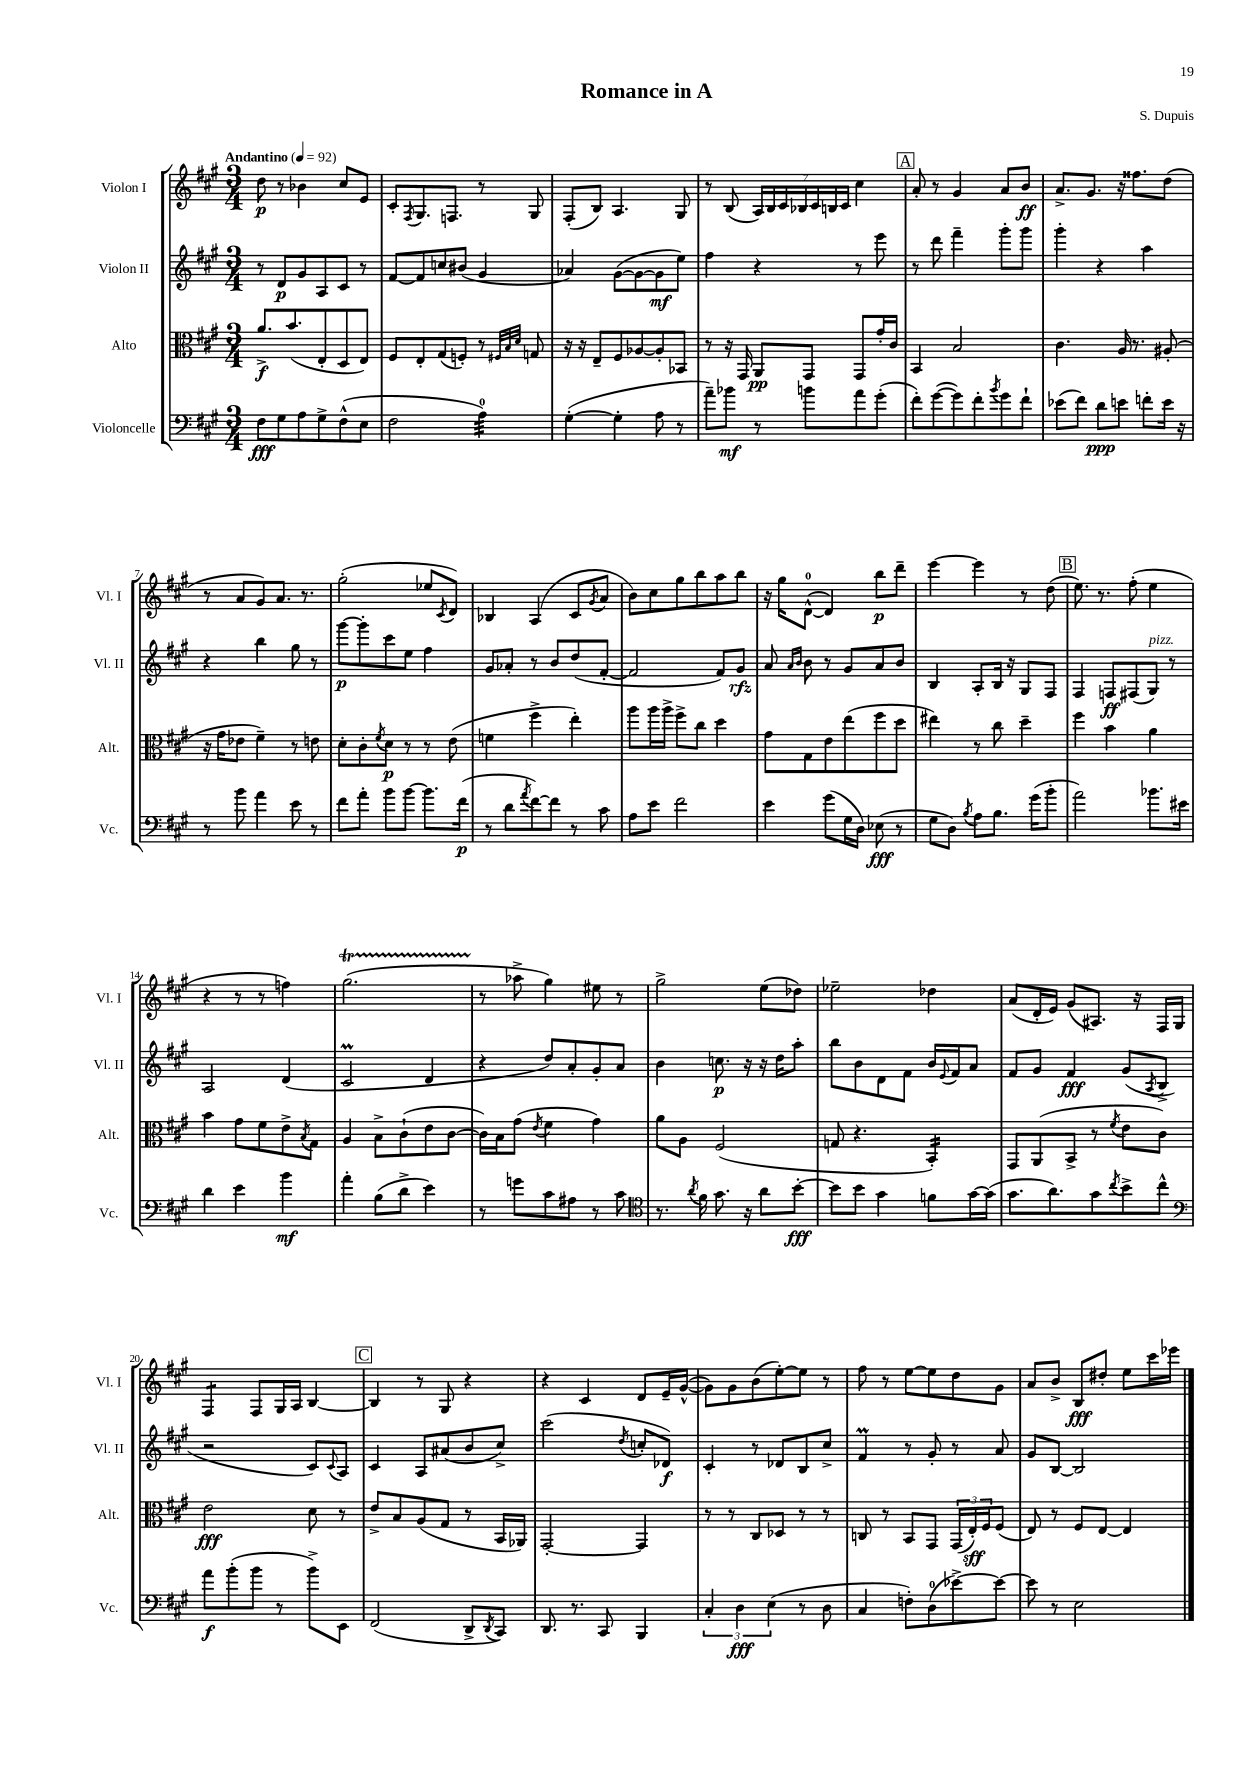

**kern	**kern	**kern	**kern
*staff4	*staff3	*staff2	*staff1
*clefF4	*clefC3	*clefG2	*clefG2
*k[f#c#g#]	*k[f#c#g#]	*k[f#c#g#]	*k[f#c#g#]
*M3/4	*M3/4	*M3/4	*M3/4
*MM92	*MM92	*MM92	*MM92
8F#	8.a^	8r	8dd
8G#	.	8d	8r
.	(8.b	.	.
8A	.	8g#	4b-
8G#^	8E'	8A	.
(8F#^^	8D	8c#	8cc#
8E	8E)	8r	8e
=	=	=	=
2F#	8F#	[8f#	8c#'
.	.	.	8qF#
.	8E'	8f#]	8.G#
.	(8G#	8cc	.
.	.	.	8.F
.	8F')	(8b#	.
4A)	8r	4g#	8r
.	32qqF#	.	.
.	32qqB	.	.
.	32qqd	.	.
.	8G	.	8G#
=	=	=	=
([4G#'	16r	4a-)	(8F#'
.	16r	.	.
.	8E~	.	8B)
4G#']	8F#	([8g#	4.A
.	[8A-	8g#_	.
8A	8A-']	8g#]	.
8r	8BB-	8ee)	8G#
=	=	=	=
8a~)	8r	4ff#	8r
8b-	16r	.	(8B
.	16GG#	.	.
8r	8AA	4r	28A)
.	.	.	28B
.	.	.	28c#
.	.	.	28B-
8b	8GG#	.	.
.	.	.	28c#
.	.	.	28B
.	.	.	28c#
8a	8GG#	8r	4cc#
(8g#'	16g#'	8eee	.
.	16c#	.	.
=	=	=	=
8f#')	4BB	8r	8a'
([8g#	.	8ddd	8r
8g#])	2B	4fff#~	4g#
8f#'	.	.	.
8qb	.	.	.
8g#	.	8ggg#'	8a
8f#`	.	8ggg#	8b
=	=	=	=
(8e-	4.c#	4ggg#'	8.a^
8f#)	.	.	.
.	.	.	8.g#
8d	.	4r	.
8e	16A	.	16r
.	8.r	.	8.ff##
8f'	.	4aa	.
16e	(8A#'	.	(8dd
16r	.	.	.
=	=	=	=
8r	16r	4r	8r
.	16g#	.	.
8b	8e-	.	8a
4a	4f#~)	4bb	8g#)
.	.	.	8.a
8e	8r	8gg#	.
.	.	.	8.r
8r	8e	8r	.
=	=	=	=
8f#	8d'	[8ggg#	(2gg#'
8a'	8c#'	8ggg#']	.
.	8qf#	.	.
8b	8d	8ccc#	.
[8b	8r	8ee	.
8.b]	8r	4ff#	8ee-
.	.	.	8qc#
.	(8e	.	8d)
(16f#	.	.	.
=	=	=	=
8r	4f	8g#	4B-
8d	.	8a-'	.
8qa	.	.	.
[8f#)	4ff#^	8r	(4A
8f#]	.	8b	.
8r	4ee')	(8dd	8c#
.	.	.	8qg#
8c#	.	[8f#'	8a
=	=	=	=
8A	8aa	2f#]	8b)
8e	16aa	.	8cc#
.	16aa^	.	.
2f#	8ff#^	.	8gg#
.	8cc#	.	8bb
.	4dd	8f#)	8aa
.	.	8g#	8bb
=	=	=	=
4e	8g#	8a	16r
.	.	.	16gg#
.	.	16qqa	.
.	.	16qqb	.
.	8G#	8b	([8d^^
(8g#	8e	8r	4d])
16G#	(8ee	8g#	.
16D)	.	.	.
(8E-	8ff#	8a	8bb
8r	8dd	8b	8ddd~
=	=	=	=
8G#	4ee#)	4B	[4eee
8D)	.	.	.
8qB	.	.	.
8A	8r	8A'	4eee]
8.B	8cc#	16B	.
.	.	16r	.
.	4dd~	8G#	8r
(16g#	.	.	.
8b'	.	8F#	(8dd
=	=	=	=
2a)	4ff#	4F#	8.ee)
.	.	.	8.r
.	4b	8F	.
.	.	(8F#	(8ff#'
8.b-	4a	8G#)	4ee
.	.	8r	.
16e#	.	.	.
=	=	=	=
4d	4b	2A	4r
4e	8g#	.	8r
.	8f#	.	8r
4b	8e^	(4d	4ff)
.	8qB	.	.
.	8G#	.	.
=	=	=	=
4a'	4A	2c#	(2.gg#
(8B	8B^	.	.
8d^	(8c#`	.	.
4e)	8e	4d	.
.	[8c#	.	.
=	=	=	=
8r	16c#])	4r	8r
.	16B	.	.
8g	(8g#	.	8aa-^
.	8qe	.	.
8c#	4f#	8dd)	4gg#)
8A#	.	8a'	.
8r	4g#)	8g#'	8ee#
8c#	.	8a	8r
=	=	=	=
*clefC4	*	*	*
8.r	8a	4b	2gg#^
.	8A	.	.
8qa	.	.	.
16f#	.	.	.
8.g#	(2F#	8.cc	.
16r	.	16r	.
8a	.	16r	(8ee
.	.	16dd	.
[8b'	.	8aa'	8dd-)
=	=	=	=
8b]	8G	8bb	2ee-~
8b	4.r	8b	.
4g#	.	8d	.
.	.	8f#	.
8f	4BB')	16b	4dd-
.	.	8qqe	.
.	.	16f#	.
[16g#	.	8a	.
(16g#]	.	.	.
=	=	=	=
8.g#	8GG#	8f#	(8a
.	(8AA	8g#	16d'
8.a)	.	.	16e)
.	8BB^	4f#	(8g#
8g#	8r	.	8.A#)
8qcc#	8qf#	.	.
8b^	8e	(8g#	.
.	.	.	16r
.	.	8qA	.
8cc#^^	8c#)	8B^	16F#
.	.	.	16G#
=	=	=	=
*clefF4	*	*	*
8a	2e	2r	4F#
(8b'	.	.	.
8b	.	.	8F#
8r	.	.	16G#
.	.	.	16A
8b^)	8d	8c#)	[4B
.	.	8qqc#	.
8EE	8r	8A	.
=	=	=	=
(2FF#	8e^	4c#	4B]
.	8B	.	.
.	(8A	8A	8r
.	8G#	(8a#	8G#
8DD^	8r	8b	4r
8qDD	.	.	.
8CC#)	16BB	8cc#^)	.
.	16AA-)	.	.
=	=	=	=
8.DD	[2GG#'	(2ccc#	4r
8.r	.	.	.
.	.	.	4c#
8CC#	.	.	.
.	.	8qdd	.
4BBB	4GG#]	8cc'	8d
.	.	8d-)	16e~
.	.	.	([16g#^^
=	=	=	=
6C#'	8r	4c#'	8g#])
.	8r	.	8g#
6D	.	.	.
.	8C#	8r	(8b
(6E	.	.	.
.	8D-	8d-	[8ee')
8r	8r	8B	8ee]
8D	8r	8cc#^	8r
=	=	=	=
4C#	8C	4f#	8ff#
.	8r	.	8r
8F')	8BB	8r	[8ee
(8D	8GG#	8g#'	8ee]
[8e-^)	(24GG#	8r	8dd
.	24E')	.	.
.	24F#	.	.
8e-_	(8F#	8a	8g#
=	=	=	=
8e-]	8E)	8g#	8a
8r	8r	[8B	8b^
2E	8F#	2B]	8B
.	[8E	.	8dd#'
.	4E]	.	8ee
.	.	.	16ccc#
.	.	.	16eee-
==	==	==	==
*-	*-	*-	*-
